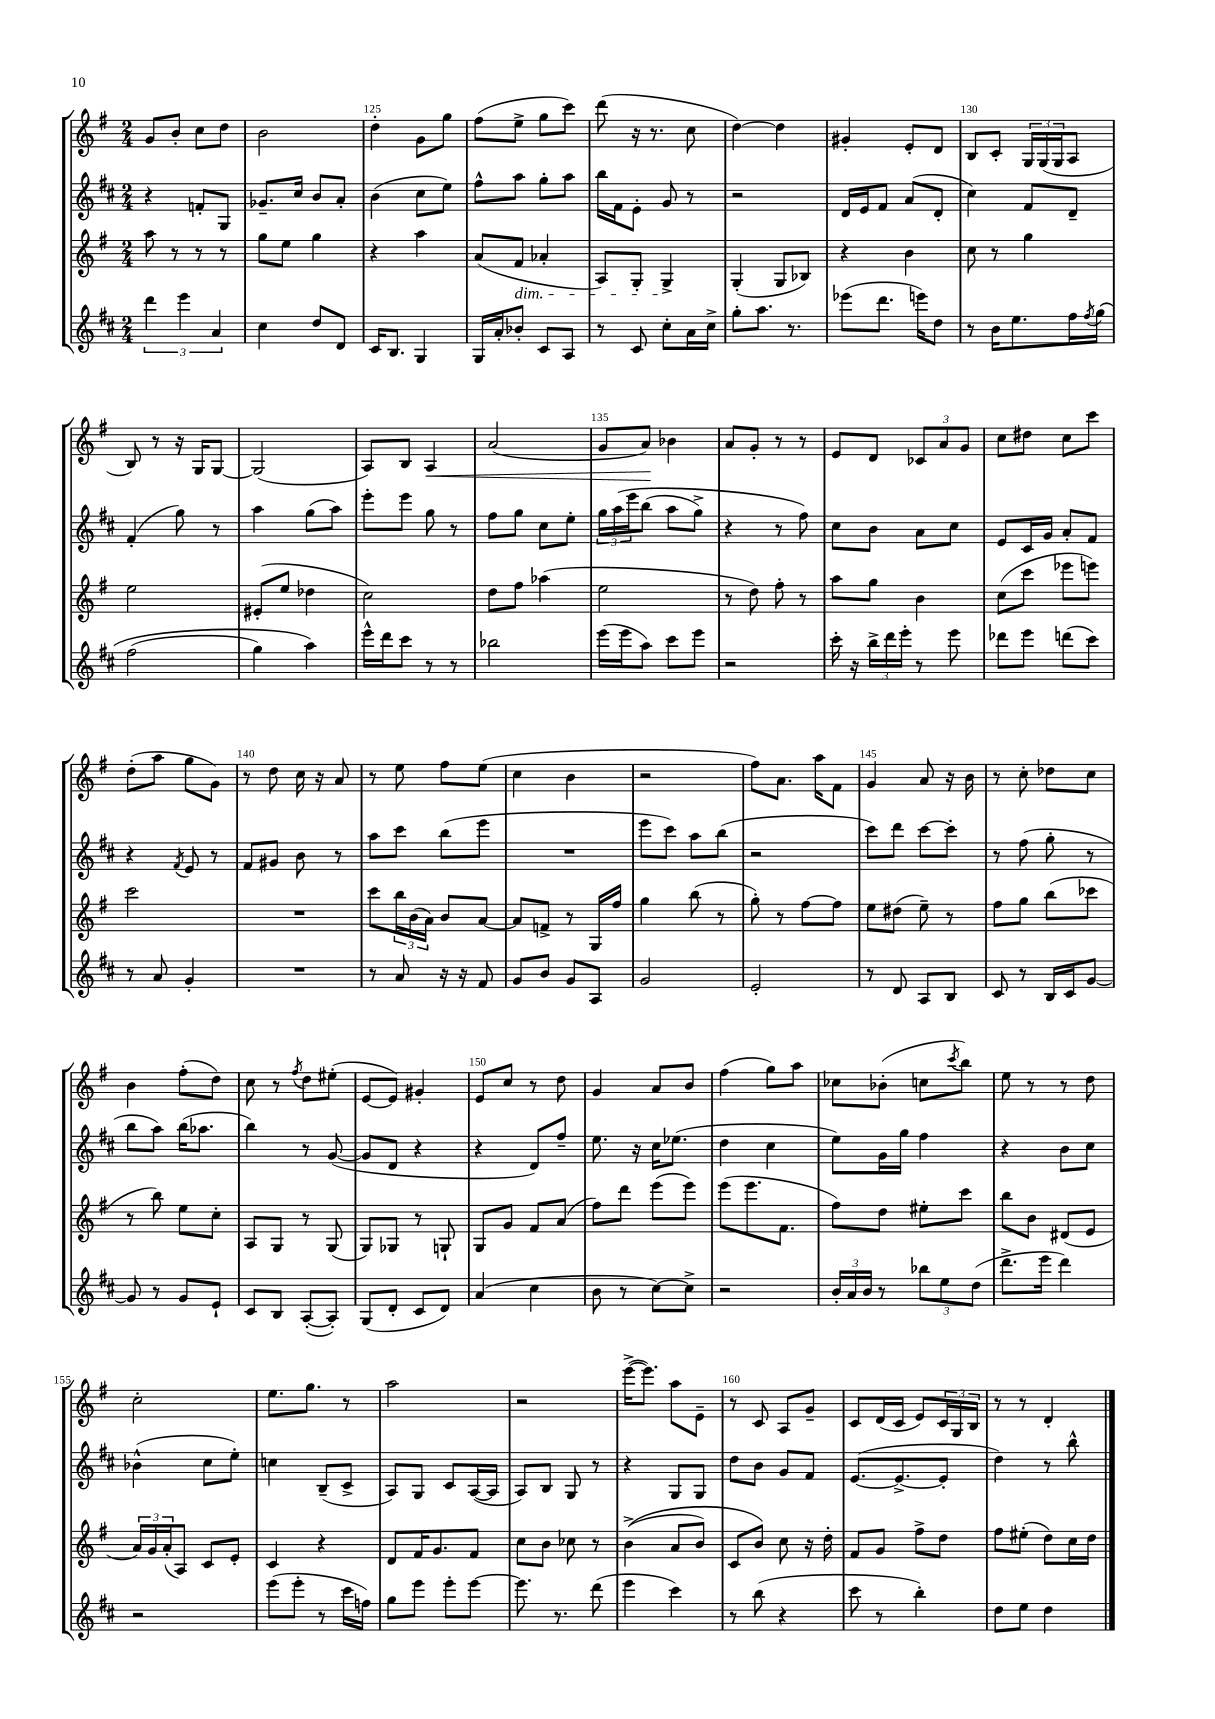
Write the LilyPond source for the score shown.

<<
\new StaffGroup <<
\new Staff = "s0" {
    \clef treble \key g \major \numericTimeSignature \time 2/4
    g'8 b'8-. c''8 d''8 |
    b'2 |
    d''4-. g'8 g''8 |
    fis''8( e''8-> g''8 c'''8) |
    d'''8( r16 r8. c''8 |
    d''4~) d''4 |
    gis'4-. e'8-. d'8 |
    b8 c'8-. \tuplet 3/2 { g16 g16( g16 } a8 |
    b8) r8 r16 g16 g8~ |
    g2( |
    a8) b8 a4\< |
    a'2( |
    g'8 a'8\!) bes'4 |
    a'8 g'8-. r8 r8 |
    e'8 d'8 \tuplet 3/2 { ces'8 a'8 g'8 } |
    c''8 dis''8 c''8 c'''8 |
    d''8-.( a''8 g''8 g'8) |
    r8 d''8 c''16 r16 a'8 |
    r8 e''8 fis''8 e''8( |
    c''4 b'4 |
    r2 |
    fis''8) a'8. a''16 fis'8 |
    g'4 a'8 r16 b'16 |
    r8 c''8-. des''8 c''8 |
    b'4 fis''8-.( d''8) |
    c''8 r8 \acciaccatura { fis''8 } d''8 eis''8-.( |
    e'8~ e'8) gis'4-. |
    e'8 c''8 r8 d''8 |
    g'4 a'8 b'8 |
    fis''4( g''8) a''8 |
    ces''8 bes'8-.( c''8 \acciaccatura { c'''8 } b''8) |
    e''8 r8 r8 d''8 |
    c''2-. |
    e''8. g''8. r8 |
    a''2 |
    r2 |
    e'''16~->( e'''8.) a''8 e'8-- |
    r8 c'8 a8 g'8-- |
    c'8 d'16( c'16 e'8) \tuplet 3/2 { c'16 g16 b16 } |
    r8 r8 d'4-. \bar "|." |
}
\new Staff = "s1" {
    \clef treble \key d \major \numericTimeSignature \time 2/4
    r4 f'8-. g8 |
    ges'8.-- cis''16 b'8 a'8-. |
    b'4( cis''8 e''8) |
    fis''8-^ a''8 g''8-. a''8 |
    b''16 fis'16 e'8-. g'8 r8 |
    r2 |
    d'16 e'16 fis'8 a'8( d'8-. |
    cis''4) fis'8 d'8-- |
    fis'4-.( g''8) r8 |
    a''4 g''8( a''8) |
    e'''8-. e'''8 g''8 r8 |
    fis''8 g''8 cis''8 e''8-. |
    \tuplet 3/2 { g''16 a''16\( e'''16 } b''8( a''8 g''8->) |
    r4 r8 fis''8\) |
    cis''8 b'8 a'8 cis''8 |
    e'8 cis'16 g'16 a'8-. fis'8 |
    r4 \acciaccatura { fis'8 } e'8 r8 |
    fis'8 gis'8 b'8 r8 |
    a''8 cis'''8 b''8( e'''8 |
    R2 |
    e'''8 cis'''8) a''8 b''8( |
    r2 |
    cis'''8) d'''8 cis'''8~ cis'''8-. |
    r8 fis''8( g''8-. r8 |
    b''8 a''8) b''16( aes''8. |
    b''4) r8 g'8~( |
    g'8 d'8 r4 |
    r4 d'8) fis''8-- |
    e''8. r16 cis''16 ees''8.( |
    d''4 cis''4 |
    e''8) g'16 g''16 fis''4 |
    r4 b'8 cis''8 |
    bes'4-^( cis''8 e''8-.) |
    c''4 b8--( cis'8-> |
    a8) g8 cis'8 a16~( a16 |
    a8) b8 g8 r8 |
    r4 g8 g8 |
    d''8 b'8 g'8 fis'8 |
    e'8.~( e'8.~-> e'8-. |
    d''4) r8 b''8-^ \bar "|." |
}
\new Staff = "s2" {
    \clef treble \key g \major \numericTimeSignature \time 2/4
    a''8 r8 r8 r8 |
    g''8 e''8 g''4 |
    r4 a''4 |
    a'8( fis'8\dim aes'4-. |
    a8) g8-. g4->\! |
    g4-.( g8 bes8) |
    r4 b'4 |
    c''8 r8 g''4 |
    e''2 |
    eis'8-.( e''8 des''4 |
    c''2) |
    d''8 fis''8 aes''4( |
    e''2 |
    r8 d''8) fis''8-. r8 |
    a''8 g''8 b'4 |
    c''8( c'''8 ees'''8 e'''8) |
    c'''2 |
    R2 |
    c'''8 \tuplet 3/2 { b''16 b'16( a'16) } b'8 a'8~ |
    a'8 f'8-> r8 g16 fis''16 |
    g''4 b''8( r8 |
    g''8-.) r8 fis''8~ fis''8 |
    e''8 dis''8( e''8--) r8 |
    fis''8 g''8 b''8( ces'''8 |
    r8 b''8) e''8 c''8-. |
    a8 g8 r8 g8( |
    g8) ges8 r8 g8-! |
    g8 g'8 fis'8 a'8( |
    fis''8) d'''8 e'''8( e'''8) |
    e'''8( e'''8. fis'8. |
    fis''8) d''8 eis''8-. c'''8 |
    b''8 b'8 dis'8( e'8 |
    \tuplet 3/2 { a'16) g'16 a'16-.( } a8) c'8 e'8-. |
    c'4 r4 |
    d'8 fis'16 g'8. fis'8 |
    c''8 b'8 ces''8 r8 |
    b'4->(\( a'8 b'8) |
    c'8 b'8\) c''8 r16 d''16-. |
    fis'8 g'8 fis''8-> d''8 |
    fis''8 eis''8-.( d''8) c''16 d''16 \bar "|." |
}
\new Staff = "s3" {
    \clef treble \key d \major \numericTimeSignature \time 2/4
    \tuplet 3/2 { d'''4 e'''4 a'4 } |
    cis''4 d''8 d'8 |
    cis'16 b8. g4 |
    g16 a'16-. bes'8-. cis'8 a8 |
    r8 cis'8 cis''8-. a'16 cis''16-> |
    g''8-. a''8. r8. |
    ees'''8( d'''8. e'''16) d''8 |
    r8 b'16 e''8. fis''16 \acciaccatura { fis''8 } g''16\( |
    fis''2( |
    g''4) a''4\) |
    e'''16-^ d'''16 cis'''8 r8 r8 |
    bes''2 |
    e'''16( e'''16 a''8) cis'''8 e'''8 |
    r2 |
    cis'''16-. r16 \tuplet 3/2 { b''16-> d'''16 e'''16-. } r8 e'''8 |
    des'''8 e'''8 d'''8( cis'''8) |
    r8 a'8 g'4-. |
    R2 |
    r8 a'8 r16 r16 fis'8 |
    g'8 b'8 g'8 a8 |
    g'2 |
    e'2-. |
    r8 d'8 a8 b8 |
    cis'8 r8 b16 cis'16 g'8~ |
    g'8 r8 g'8 e'8-! |
    cis'8 b8 a8~-.( a8-.) |
    g8( d'8-. cis'8 d'8) |
    a'4( cis''4 |
    b'8 r8 cis''8~) cis''8-> |
    r2 |
    \tuplet 3/2 { b'16-. a'16 b'16 } r8 \tuplet 3/2 { bes''8 e''8 d''8( } |
    d'''8.-> e'''16 d'''4) |
    r2 |
    e'''8( e'''8-. r8 cis'''16 f''16) |
    g''8 e'''8 e'''8-. e'''8~ |
    e'''8. r8. d'''8( |
    e'''4 cis'''4) |
    r8 b''8( r4 |
    cis'''8 r8 b''4-.) |
    d''8 e''8 d''4 \bar "|." |
}
>>
>>
\layout { \context { \Score currentBarNumber = #123 \override BarNumber.break-visibility = ##(#f #t #t) barNumberVisibility = #(every-nth-bar-number-visible 5) } }
